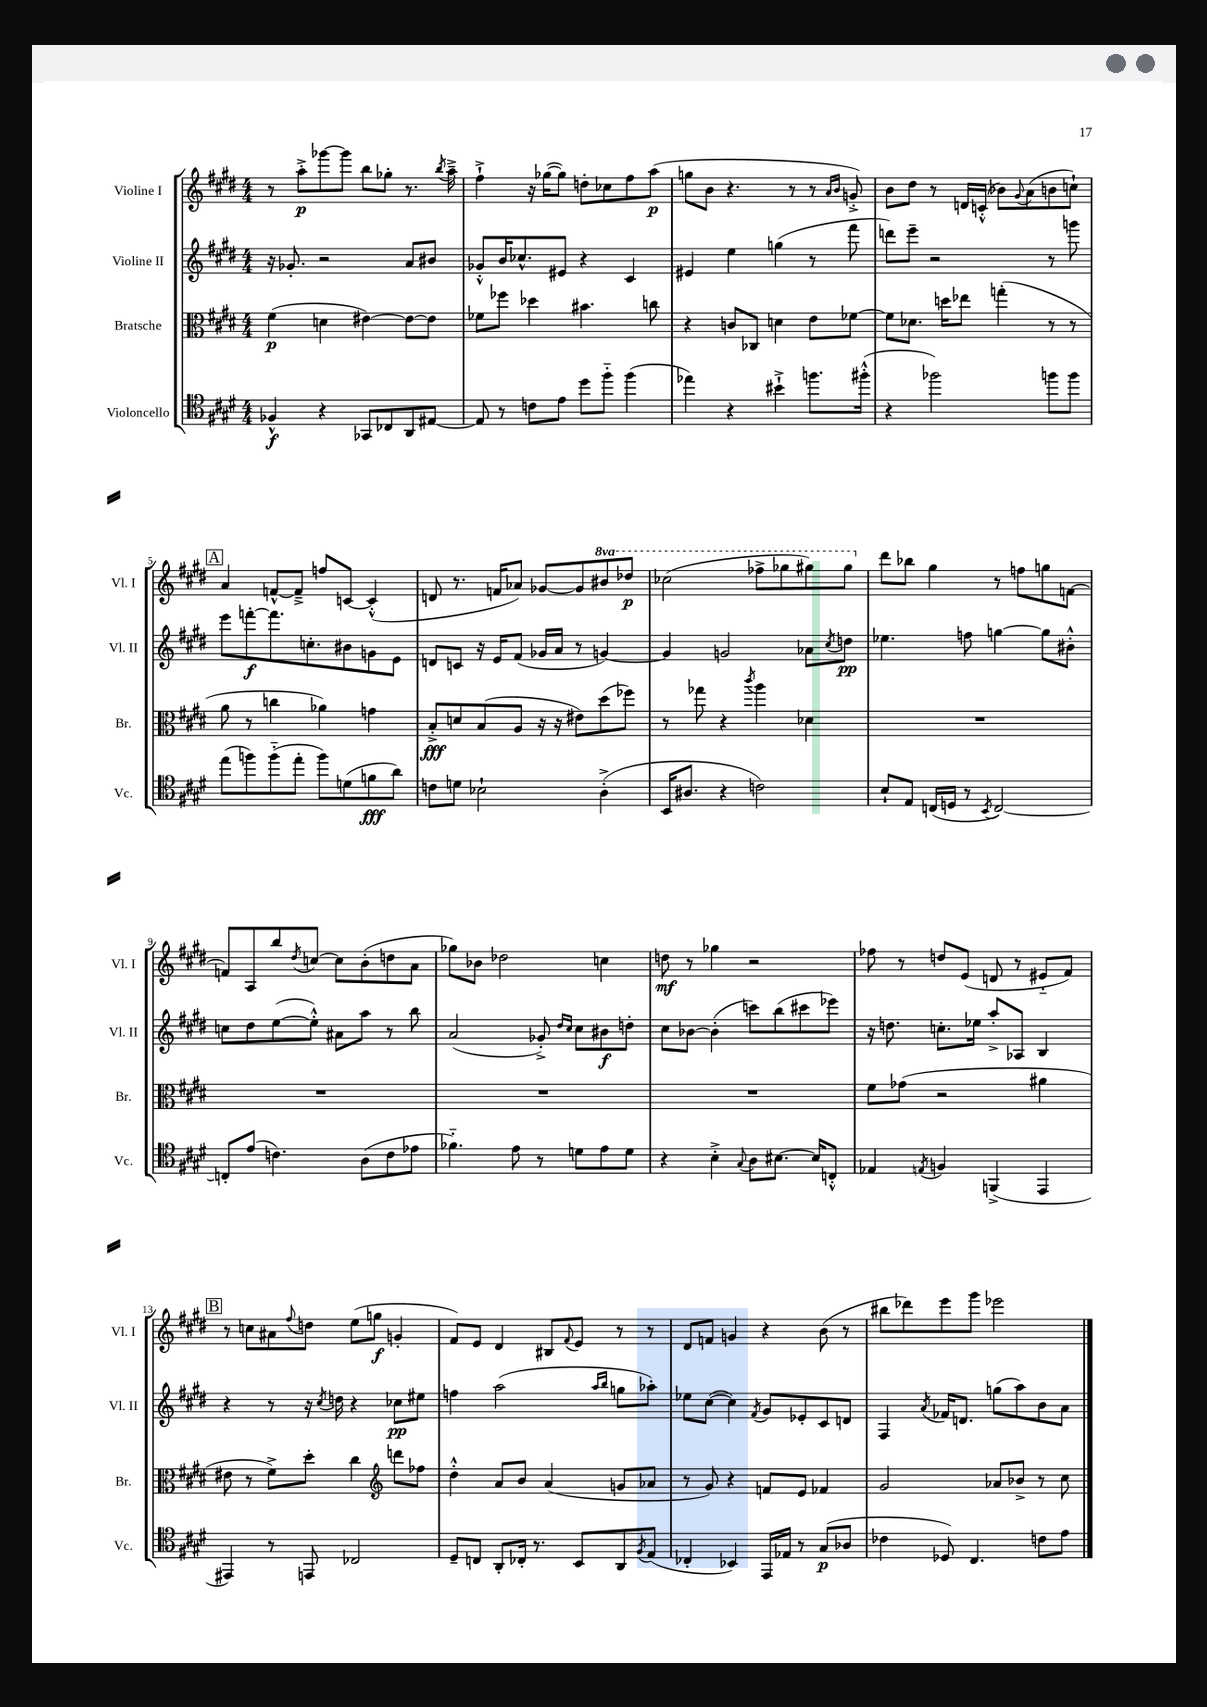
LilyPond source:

<<
\new StaffGroup <<
\new Staff = "s0" \with { instrumentName = "Violine I" shortInstrumentName = "Vl. I" } {
    \clef treble \key e \major \numericTimeSignature \time 4/4 \set Staff.ottavationMarkups = #ottavation-simple-ordinals
    r8 a''8-.->\p ges'''8~ ges'''8 b''8 ges''8-. r8. \acciaccatura { b''8 } a''16---> |
    fis''4-!-> r16 ges''16~( ges''8) d''8-. ces''8 fis''8 a''8\p( |
    g''8 b'8 r4. r8 r8 \grace { a'16 b'16 } g'8-.->) |
    b'8 dis''8 r8 d'16 c'16-.-^( bes'8) \appoggiatura { gis'8 } a'8( b'8 c''8-!) |
    \mark \markup { \box "A" } a'4 f'8~-^ f'8---> f''8 c'8~ c'4-.-^( |
    d'8 r8. f'16 aes'8) ges'8~ ges'8 \ottava #1 bis''8 des'''8\p |
    ces'''2( fes'''8-> ges'''8 gis'''8) gis'''8 \ottava #0 |
    dis'''8 bes''8 gis''4 r8 f''8 g''8 f'8~ |
    f'8 a8 b''8 \acciaccatura { dis''8 } c''8~ c''8 b'8-.( d''8 a'8 |
    ges''8) bes'8 des''2 c''4 |
    d''8\mf r8 ges''4 r2 |
    fes''8 r8 d''8 e'8( d'8 r8 eis'8-_ fis'8) |
    \mark \markup { \box "B" } r8 c''8 ais'8 \appoggiatura { fis''8 } d''8 e''8( g''8\f g'4-. |
    fis'8) e'8 dis'4 bis8 \appoggiatura { fis'8 } e'8 r8 r8 |
    dis'8 f'8 g'4 r4 b'8( r8 |
    bis''8 des'''8) e'''8 gis'''8 ees'''2 \bar "|." |
}
\new Staff = "s1" \with { instrumentName = "Violine II" shortInstrumentName = "Vl. II" } {
    \clef treble \key e \major \numericTimeSignature \time 4/4
    r16 ges'8.-. r2 a'8 bis'8 |
    ges'8-.-^ b'16 ces''8.-^ eis'8 r4 cis'4 |
    eis'4 e''4 g''4( r8 fis'''8 |
    d'''8) e'''8-- r2 r8 g'''8 |
    \mark \markup { \box "A" } e'''8 f'''8~-.\f f'''8. c''8.-. bis'8 g'8 e'8 |
    d'8 c'8 r16 e'16 fis'8( ges'16 a'16 r8 g'4~) |
    g'4 g'2 aes'8 \acciaccatura { cis''8 } d''8\pp |
    ees''4. f''8 g''4~ g''8 bis'8-.-^ |
    c''8 dis''8 e''8~( e''8-.-^) ais'8 a''8 r8 b''8 |
    a'2( ges'8-.->) \grace { dis''16 cis''16 } cis''8 bis'8\f d''8-. |
    cis''8 bes'8~ bes'4-.( c'''8) b''8( cis'''8 ees'''8) |
    r16 d''8. c''8.-. ees''16 a''8-.-> aes8 b4 |
    \mark \markup { \box "B" } r4 r8 r16 \acciaccatura { cis''8 } d''16 r4 ces''8\pp eis''8 |
    f''4 a''2( \grace { a''16 b''16 } g''8 aes''8-.) |
    ees''8 cis''8~( cis''4) \acciaccatura { fis'8 } gis'8 ees'8-. cis'8 d'8 |
    fis4 \acciaccatura { a'8 } fes'16 d'8. g''8( a''8) b'8 a'8 \bar "|." |
}
\new Staff = "s2" \with { instrumentName = "Bratsche" shortInstrumentName = "Br." } {
    \clef alto \key e \major \numericTimeSignature \time 4/4
    fis'4\p( d'4 eis'4~) eis'8~ eis'8 |
    fes'8 fes''8 des''4 bis'4. c''8 |
    r4 c'8 ces8 d'4 e'8 fes'8~ |
    fes'8 des'8. d''16 ees''8 g''4-.( r8 r8 |
    \mark \markup { \box "A" } a'8 r8 c''4 aes'4) g'4 |
    b8-.->\fff d'8 b8( a8 r16 r16 eis'8) dis''8( fes''8) |
    r8 ges''8 r4 \acciaccatura { cis'''8 } a''4 des'4 |
    R1 |
    R1 |
    R1 |
    R1 |
    fis'8 ges'8( r2 ais'4 |
    \mark \markup { \box "B" } eis'8 r8 fis'8->) dis''8-. cis''4 \clef treble d'''8 fes''8 |
    dis''4-.-^ a'8 b'8 a'4( g'8 aes'8 |
    r8 gis'8) r4 f'8 e'8 fes'4 |
    gis'2 aes'8 bes'8-> r8 cis''8 \bar "|." |
}
\new Staff = "s3" \with { instrumentName = "Violoncello" shortInstrumentName = "Vc." } {
    \clef tenor \key e \major \numericTimeSignature \time 4/4
    fes4-^\f r4 ges,8 ces8 a,8 eis8~ |
    eis8 r8 c'8 e'8 dis''8 fis''8-_ fis''4( |
    ees''4) r4 bis'4-!-> f''8. fis''16-.-^( |
    r4 fes''2) f''8 f''8 |
    \mark \markup { \box "A" } e''8( f''8) f''8-_( e''8-. f''8) d'8( f'8\fff a'8) |
    c'8 d'8 bes2-! a4-.->( |
    b,16 ais8. r4 c'2) |
    b8-! e8 c16( d16 r8 \acciaccatura { b,8 } c2~) |
    c8-. e'8( c'4.) a8( c'8 ees'8 |
    fes'4.-_) e'8 r8 d'8 e'8 d'8 |
    r4 b4-.-> \appoggiatura { gis8 } a8 bis8.~ bis16 c8-.-^ |
    ees4 \acciaccatura { e8 } f4 f,4->( e,4 |
    \mark \markup { \box "B" } eis,4) r8 e,8 ces2 |
    dis8-- c8 a,8-. ces16-. r8. b,8 a,8 \acciaccatura { fis8 } e8( |
    ces4-. bes,4) e,16 ees16 r8 gis8\p( aes8 |
    ces'4 des8) cis4. c'8 e'8 \bar "|." |
}
>>
>>
